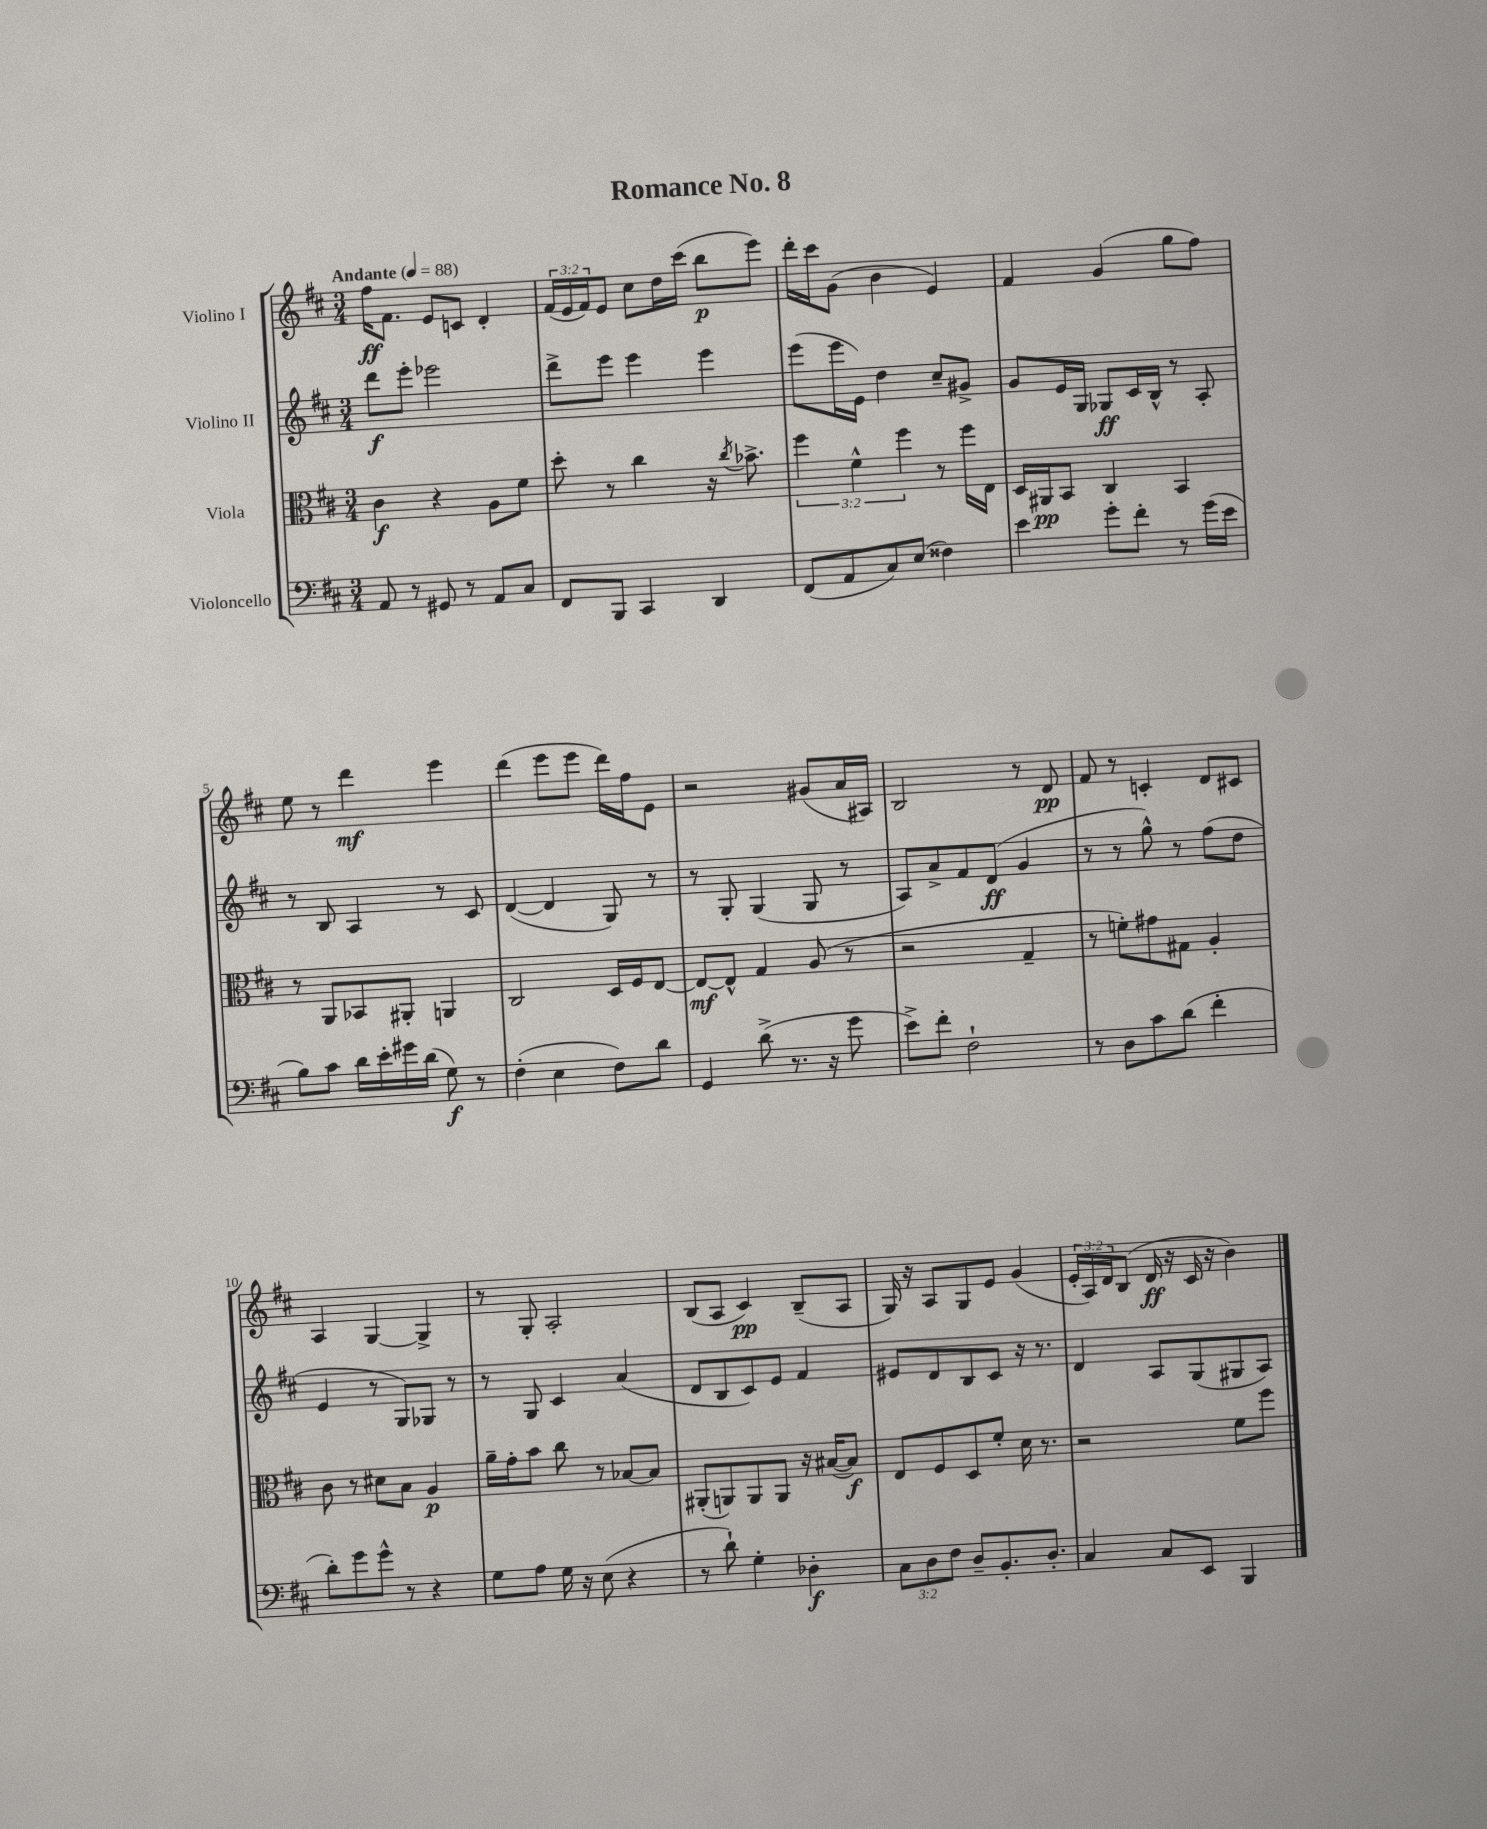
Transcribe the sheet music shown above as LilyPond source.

\header { title = "Romance No. 8" }
<<
\new StaffGroup <<
\new Staff = "s0" \with { instrumentName = "Violino I" } {
    \clef treble \key d \major \numericTimeSignature \time 3/4 \override Staff.TupletNumber.text = #tuplet-number::calc-fraction-text \tempo "Andante" 4 = 88
    fis''16\ff fis'8. e'8 c'8 d'4-. |
    \tuplet 3/2 { fis'16( e'16 fis'16) } e'8 cis''8 d''16 cis'''16( b''8\p e'''8) |
    d'''16-. cis'''16 g'8( b'4 e'4) |
    fis'4 g'4( g''8 fis''8) |
    e''8 r8 d'''4\mf e'''4 |
    d'''4( e'''8 e'''8 d'''16) fis''16 e'8 |
    r2 gis'8( a'16 ais16) |
    b2 r8 d'8\pp |
    fis'8 r8 c'4-. d'8 cis'8 |
    a4 g4~ g4-> |
    r8 g8-. a2-. |
    b8( a8 cis'4\pp) b8--( a8 |
    g16) r16 a8 g8 e'8 g'4( |
    \tuplet 3/2 { e'16-. a16) d'16 } b8( d'16\ff r16 cis'16 r16 b'4) \bar "|." |
}
\new Staff = "s1" \with { instrumentName = "Violino II" } {
    \clef treble \key d \major \numericTimeSignature \time 3/4
    d'''8\f e'''8-. ees'''2 |
    d'''8-> e'''8 e'''4 e'''4 |
    e'''8( e'''16 e'16) d''4 cis''8-- gis'8-> |
    g'8 e'16 g16 ges8\ff cis'16 b16-^ r8 a8-. |
    r8 b8 a4 r8 cis'8 |
    d'4~( d'4 g8) r8 |
    r8 g8-. g4( g8 r8 |
    a8) a'8-> fis'8 d'8\ff( g'4 |
    r8 r8 g''8-^) r8 fis''8( d''8 |
    e'4 r8 g8) ges8 r8 |
    r8 g8 cis'4 a'4( |
    d'8 b8 cis'8) e'8 fis'4 |
    eis'8 d'8 b8 cis'8 r16 r8. |
    d'4 a8 g8( gis8 a8) \bar "|." |
}
\new Staff = "s2" \with { instrumentName = "Viola" } {
    \clef alto \key d \major \numericTimeSignature \time 3/4 \override Staff.TupletNumber.text = #tuplet-number::calc-fraction-text
    cis'4\f r4 a8 fis'8 |
    d''8-. r8 cis''4 r16 \acciaccatura { cis''8 } bes'8.-> |
    \tuplet 3/2 { fis''4 fis'4-^ fis''4 } r8 fis''16 e16 |
    d16 ais,16\pp b,8 cis4 b,4 |
    r8 a,8 bes,8 ais,8-. a,4 |
    cis2 d16 fis16 e8~ |
    e8~\mf e8-^ g4 a8( r8 |
    r2 g4-- |
    r8 f'8-.) gis'8 gis8 a4-. |
    cis'8 r8 dis'8 b8 a4\p |
    a'16-- g'16-. b'8 cis''8 r8 bes8~ bes8 |
    ais,8-.( a,8) a,8 a,8 r16 bis16~( bis8\f) |
    e8 fis8 d8 fis'8-. d'16 r8. |
    r2 fis'8 fis''8 \bar "|." |
}
\new Staff = "s3" \with { instrumentName = "Violoncello" } {
    \clef bass \key d \major \numericTimeSignature \time 3/4 \override Staff.TupletNumber.text = #tuplet-number::calc-fraction-text
    a,8 r8 gis,8 r8 a,8 cis8 |
    fis,8 b,,8 cis,4 d,4 |
    fis,8( a,8 cis8) e8( fisis4) |
    e'4 g'8-. fis'8-. r8 g'16( e'16 |
    b8) cis'8 d'16 e'16-. gis'16 d'16( g8\f) r8 |
    fis4-.( e4 fis8) d'8 |
    g,4 d'8->( r8. r16 g'8 |
    e'8->) fis'8-. fis2-! |
    r8 d8 cis'8 d'8( fis'4-. |
    d'8-.) g'8 g'8-^ r8 r4 |
    g8 a8 g16 r16 e8( r4 |
    r8 d'8-!) g4-. des4-.\f |
    \tuplet 3/2 { cis8 d8 fis8 } d8-- b,8.-. d8.-. |
    cis4 cis8 e,8 b,,4 \bar "|." |
}
>>
>>
